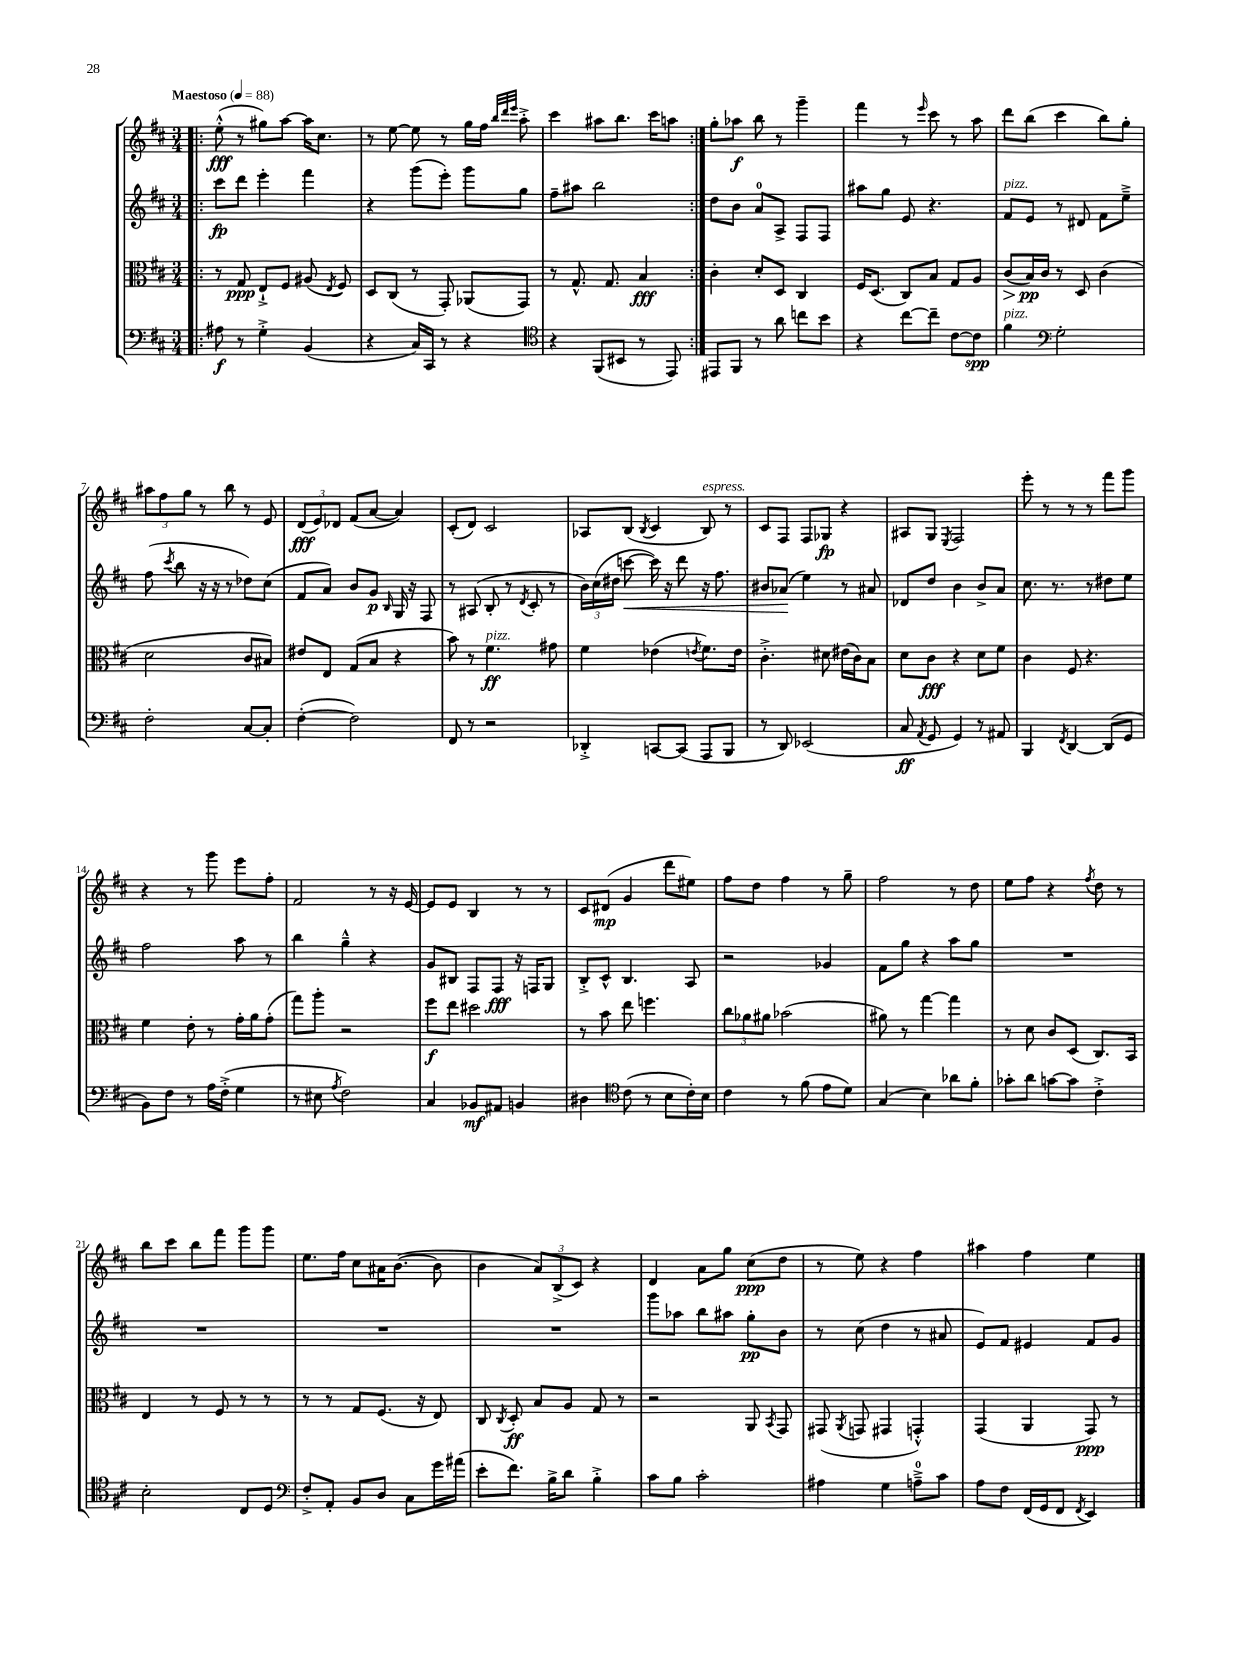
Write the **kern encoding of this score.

**kern	**kern	**kern	**kern
*staff4	*staff3	*staff2	*staff1
*clefF4	*clefC3	*clefG2	*clefG2
*k[f#c#]	*k[f#c#]	*k[f#c#]	*k[f#c#]
*M3/4	*M3/4	*M3/4	*M3/4
*MM88	*MM88	*MM88	*MM88
=!|:	=!|:	=!|:	=!|:
8A#	8r	8ccc#	(8ee'^^
8r	8G	8ddd	8r
4G'^	8E`^	4eee'	8gg#)
.	8F#	.	[8aa
(4BB	(8A#	4fff#	16aa]
.	.	.	8.cc#
.	8qE	.	.
.	8F#)	.	.
=	=	=	=
4r	8D	4r	8r
.	(8C#	.	[8ee
16C#)	8r	(8ggg	8ee]
16CC#	.	.	.
8r	8GG')	8eee')	8r
4r	(8AA-	8ggg	16gg
.	.	.	16ff#
.	.	.	32qqbb
.	.	.	32qqddd
.	.	.	32qqeee
.	8GG)	8gg	8aa'^
=	=	=	=
*clefC4	*	*	*
4r	8r	8ff#~	4ccc#
.	8.G^^	8aa#	.
(8FF#	.	2bb	8aa#
.	8.G	.	.
8BB#	.	.	8.bb
8r	4B	.	.
.	.	.	16ccc#
8EE)	.	.	8aa
=:|!	=:|!	=:|!	=:|!
8EE#	4c#'	8dd	8gg'
8FF#	.	8b	8aa-
8r	8d'	8a	8bb
8a	8D	8A^	8r
8cc	4C#	8F#	4ggg~
8b	.	8F#	.
=	=	=	=
4r	16F#	8aa#	4fff#
.	(8.D	.	.
.	.	8gg	.
[8cc#	8C#)	8e	8r
.	.	.	16qqeee
8cc#~]	8B	4.r	8ccc#
[8c#	8G	.	8r
8c#]	8A	.	8aa
=	=	=	=
4f#	(8c#	8f#	8ddd
.	16B)	8e	(8bb
.	16c#	.	.
*clefF4	*	*	*
2G'	8r	8r	4ccc#
.	8D	8d#	.
.	(4c#	8f#	8bb)
.	.	8ee~^	8gg'
=	=	=	=
2F#'	2d	(8ff#	12aa#
.	.	.	12ff#
.	.	8qccc#	.
.	.	8bb	.
.	.	.	12gg
.	.	16r	8r
.	.	16r	.
.	.	8r	8bb
[8C#	8c#	8dd-)	8r
8C#']	8B#)	(8cc#	8e
=	=	=	=
([4F#'	8e#	8f#	(12d
.	.	.	12e)
.	8E	8a)	.
.	.	.	12d-
2F#])	(8G	8b	(8f#
.	8B	8g	[8a
.	.	16qqB	.
.	4r	16G	4a])
.	.	16r	.
.	.	8F#	.
=	=	=	=
8FF#	8b)	8r	(8c#'
8r	8r	(8A#	8d)
2r	4.f#	8B'	2c#
.	.	8r	.
.	.	8qd	.
.	.	8c#'	.
.	8g#	8r	.
=	=	=	=
4DD-'^	4f#	24b)	8A-
.	.	(24cc#	.
.	.	24dd#	.
.	.	[8ccc	(8B
.	.	.	8qB
[8CC	(4e-	16ccc])	4c#
.	.	16r	.
(8CC]	.	8ddd	.
.	8qe	.	.
8AAA	8.f#)	16r	8B)
.	.	8.ff#	.
8BBB	.	.	8r
.	16e	.	.
=	=	=	=
8r	4.c#'^	8b#	8c#
8DD)	.	(8a-	8F#
(2EE-	.	4ee)	8F#
.	8d#	.	8G-
.	(16e#	8r	4r
.	16c#)	.	.
.	8B	8a#	.
=	=	=	=
8C#	8d	8d-	8A#
8qAA	.	.	.
8GG	8c#	8dd	8G
.	.	.	8qE
4GG)	4r	4b	2F#
8r	8d	8b^	.
8AA#	8f#	8a	.
=	=	=	=
4BBB	4c#	8.cc#	8eee'
.	.	.	8r
.	.	8.r	.
8qFF#	.	.	.
[4DD	8F#	.	8r
.	4.r	8r	8r
(8DD]	.	8dd#	8fff#
8GG	.	8ee	8ggg
=	=	=	=
8BB)	4f#	2ff#	4r
8F#	.	.	.
8r	8e'	.	8r
16A	8r	.	8ggg
(16F#'^	.	.	.
4G	16g'	8aa	8eee
.	16a	.	.
.	(8g'	8r	8ff#'
=	=	=	=
8r	8gg)	4bb	2f#
8E#	8aa'	.	.
8qA	.	.	.
2F#)	2r	4gg~^^	.
.	.	4r	8r
.	.	.	16r
.	.	.	[16e
=	=	=	=
4C#	8ff#	8g	8e]
.	8ee	8B#	8e
8BB-	2dd#	8F#	4B
8AA#	.	8F#	.
4BB	.	16r	8r
.	.	16F	.
.	.	8G	8r
=	=	=	=
4D#	8r	8B'^	8c#
.	8b	8c#^^	(8d#
*clefC4	*	*	*
(8c#	8ee	4.B	4g
8r	4.ff	.	.
8B	.	.	8ddd
16c#')	.	8A	8ee#)
16B	.	.	.
=	=	=	=
4c#	12cc#	2r	8ff#
.	12a-	.	.
.	.	.	8dd
.	12a#	.	.
8r	(2b-	.	4ff#
(8f#	.	.	.
8e	.	4g-	8r
8d)	.	.	8gg~
=	=	=	=
(4G	8a#)	8f#	2ff#
.	8r	8gg	.
4B)	[4gg	4r	.
8a-	4gg]	8aa	8r
8f#'	.	8gg	8dd
=	=	=	=
8g-'	8r	2.r	8ee
8a	8d	.	8ff#
[8g	8c#	.	4r
8g]	(8D	.	.
.	.	.	8qff#
4c#'^	8.C#)	.	8dd
.	.	.	8r
.	16BB	.	.
=	=	=	=
2B'	4E	2.r	8bb
.	.	.	8ccc#
.	8r	.	8bb
.	8F#	.	8fff#
8C#	8r	.	8ggg
8D	8r	.	8ggg
=	=	=	=
*clefF4	*	*	*
8F#'^	8r	2.r	8.ee
8AA'	8r	.	.
.	.	.	16ff#
8BB	8G	.	8cc#
8D	(8.F#	.	16a#
.	.	.	([8.b
8C#	.	.	.
.	16r	.	.
16g	8E)	.	8b]
(16a#	.	.	.
=	=	=	=
8e'	8C#	2.r	4b
.	8qC#	.	.
8.f#)	8D'	.	.
.	8B	.	12a)
16B^	.	.	.
.	.	.	(12B^
8d	8A	.	.
.	.	.	12c#)
4B'^	8G	.	4r
.	8r	.	.
=	=	=	=
8c#	2r	8ggg	4d
8B	.	8aa-	.
2c#'	.	8bb	8a
.	.	8aa#	8gg
.	8AA	8gg'	(8cc#
.	8qBB	.	.
.	8GG	8b	8dd
=	=	=	=
4A#	(8GG#	8r	8r
.	8qAA	.	.
.	8GG	(8cc#	8ee)
4G	4GG#	4dd	4r
8A~^	4GG'^^)	8r	4ff#
8c#	.	8a#	.
=	=	=	=
8A	(4GG	8e)	4aa#
8F#	.	8f#	.
(16FF#	4AA	4e#	4ff#
16GG	.	.	.
8FF#	.	.	.
8qFF#	.	.	.
4EE)	8GG)	8f#	4ee
.	8r	8g	.
==	==	==	==
*-	*-	*-	*-
